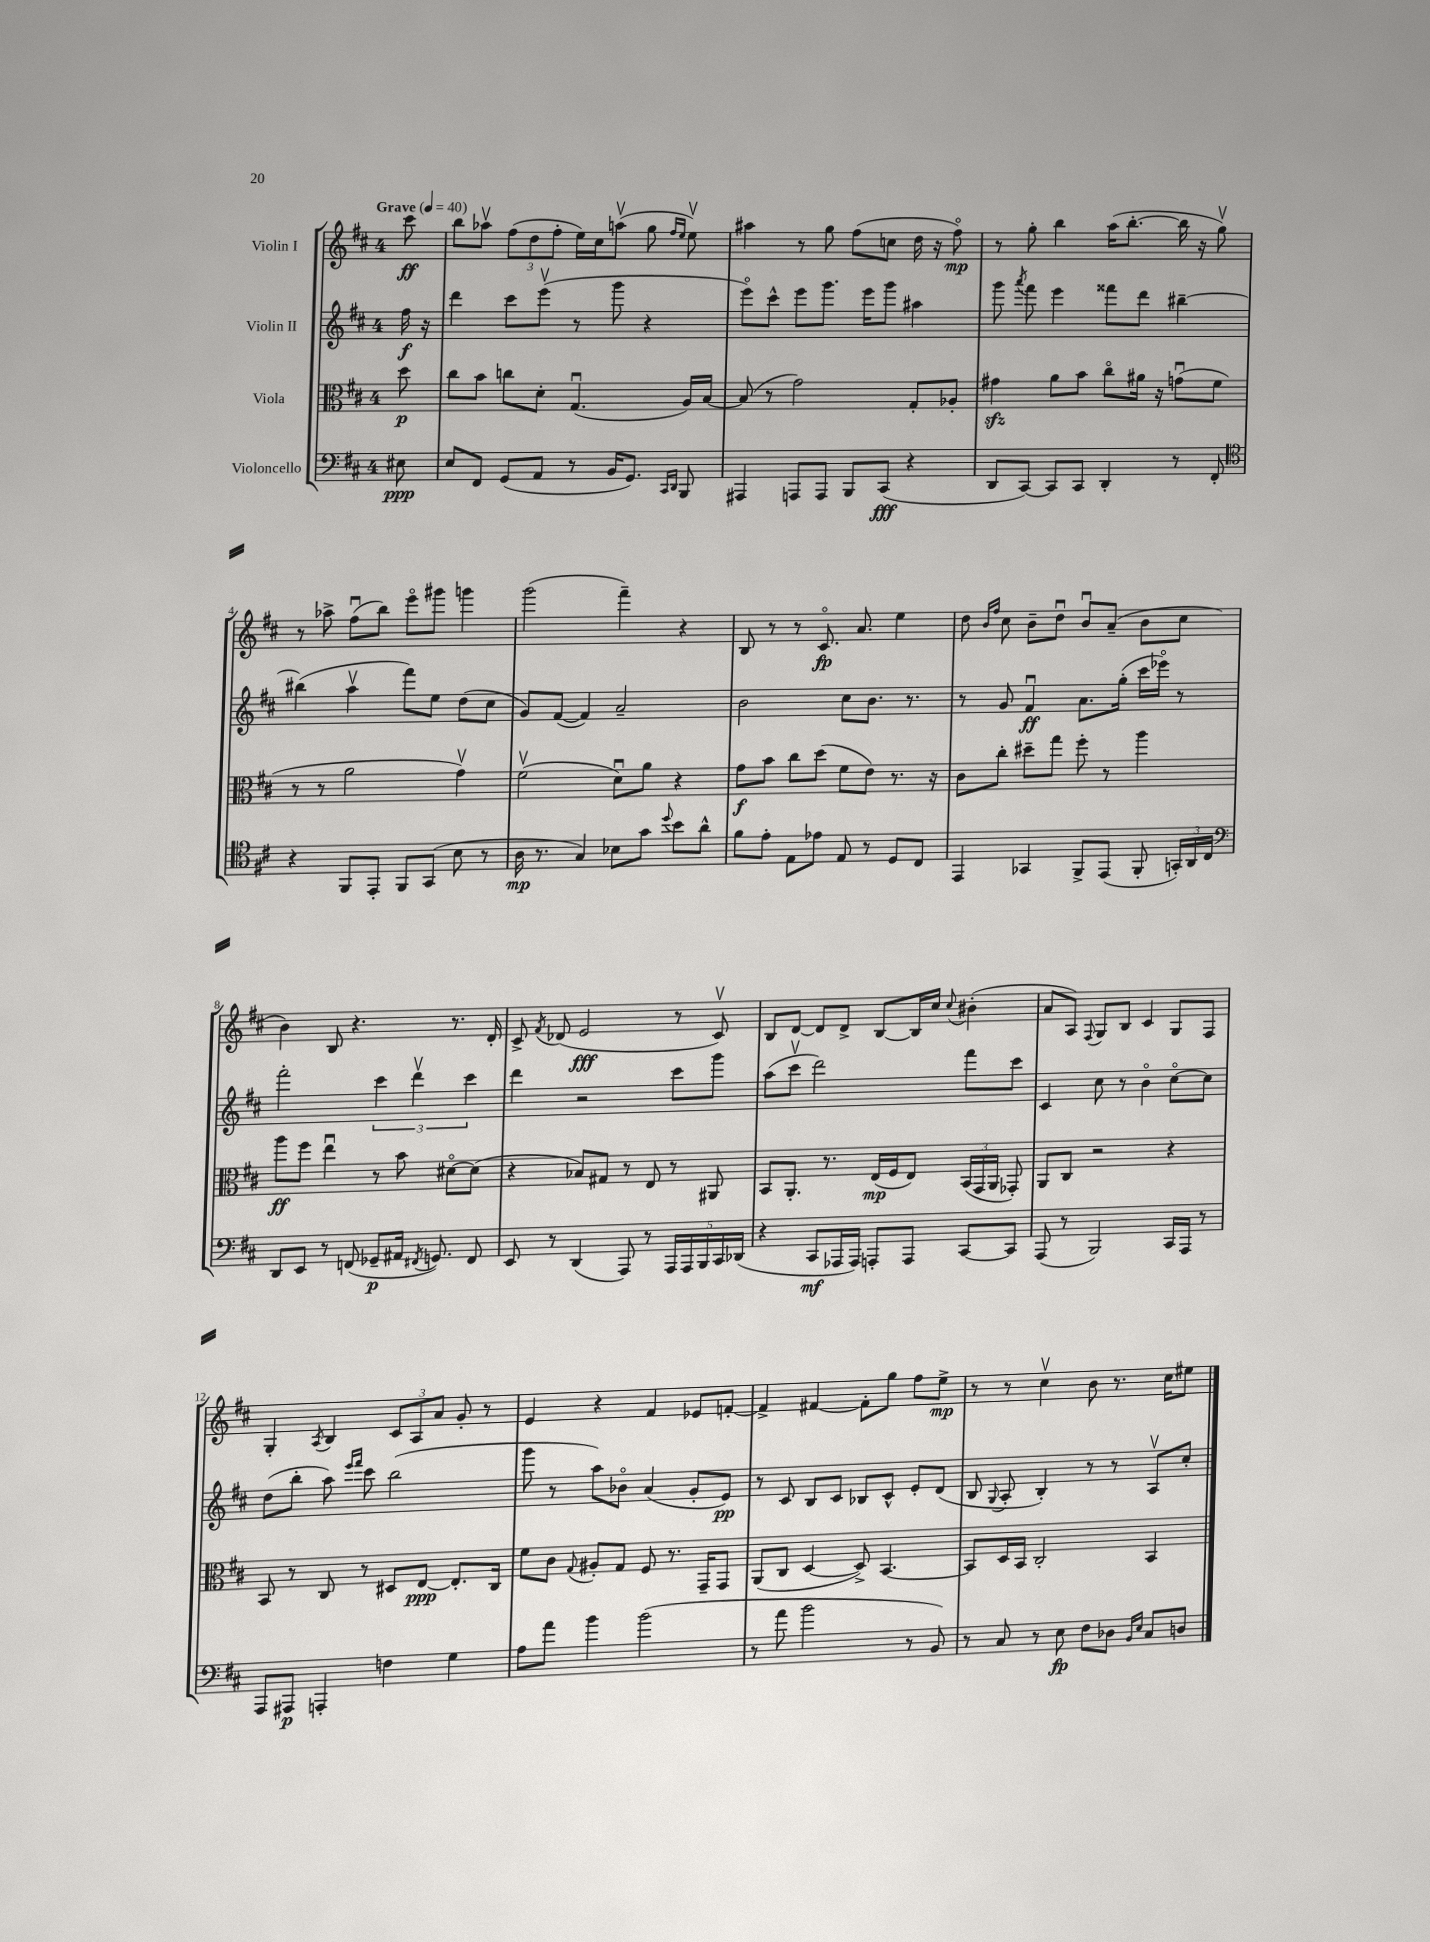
<<
\new StaffGroup <<
\new Staff = "s0" \with { instrumentName = "Violin I" } {
    \clef treble \key d \major \once \override Staff.TimeSignature.style = #'single-digit \time 4/4 \partial 8 \tempo "Grave" 4 = 40
    \autoBeamOff cis'''8\ff |
    b''8[ aes''8]\upbow \tuplet 3/2 { fis''8[( d''8 fis''8]-. } e''16[) cis''16 a''8]\upbow( g''8 \grace { fis''16[ e''16] } e''8\upbow) |
    ais''4 r8 g''8 fis''8[( c''8] d''16 r16 fis''8\flageolet\mp) |
    r8 g''8-. b''4 a''16[( b''8.]~-. b''16 r16 g''8\upbow) |
    r8 aes''8-> fis''8[\downbow( b''8]) e'''8[\flageolet gis'''8] g'''4 |
    g'''2( fis'''4--) r4 |
    b8 r8 r8 cis'8.\flageolet\fp a'8. e''4 |
    d''8 \grace { b'16[ fis''16] } cis''8 b'8[-- d''8]\downbow b'8[\downbow a'8]--( b'8[ cis''8] |
    b'4) b8 r4. r8. d'16-. |
    cis'8-> \acciaccatura { fis'8 } des'8( e'2\fff r8 cis'8\upbow) |
    b8[ d'8]~ d'8[ d'8]-> b8[~ b16 cis''16] \appoggiatura { cis''8 } bis'4-.( |
    a'8[ a8]) \appoggiatura { fis8 } g8[ b8] cis'4 g8[ fis8] |
    g4-. \acciaccatura { a8 } b4 \tuplet 3/2 { cis'8[ a8 a'8] } g'8-. r8 |
    e'4 r4 fis'4 ees'8[ f'8]~-. |
    f'4-> fis'4~ fis'8[-. g''8] fis''8[ e''8]->\mp |
    r8 r8 cis''4\upbow b'8 r8. cis''16[ eis''8] \bar "|." |
}
\new Staff = "s1" \with { instrumentName = "Violin II" } {
    \clef treble \key d \major \once \override Staff.TimeSignature.style = #'single-digit \time 4/4 \partial 8
    \autoBeamOff fis''16\f r16 |
    d'''4 cis'''8[ e'''8]\upbow( r8 g'''8 r4 |
    e'''8[\flageolet) cis'''8]-^ e'''8[ g'''8.] e'''16[ g'''8] ais''4 |
    g'''8 \acciaccatura { a'''8 } fis'''8 e'''4 fisis'''8[ d'''8] bis''4~-- |
    bis''4( a''4\upbow fis'''8[) e''8] d''8[( cis''8] |
    g'8[) fis'8]~( fis'4) a'2-- |
    b'2 cis''8[ b'8.] r8. |
    r8 g'8 fis'4\downbow\ff a'8.[ g''16]-.( cis'''16[ ees'''16]\flageolet) r8 |
    fis'''2-. \tuplet 3/2 { cis'''4 d'''4\upbow cis'''4 } |
    d'''4 r2 cis'''8[ g'''8] |
    a''8[( cis'''8]\upbow d'''2) fis'''8[ cis'''8] |
    cis'4 cis''8 r8 b'4\flageolet cis''8[~\flageolet cis''8] |
    d''8[( b''8]-. a''8) \grace { e'''16[ fis'''16] } cis'''8 b''2( |
    g'''8 r8 a''8[) bes'8]\flageolet a'4( g'8[-. e'8]\pp) |
    r8 cis'8 b8[ cis'8] bes8[ cis'8]-^ e'8[-. d'8]( |
    b8 \appoggiatura { g8 } a8-. b4-.) r8 r8 a8[\upbow cis''8]-. \bar "|." |
}
\new Staff = "s2" \with { instrumentName = "Viola" } {
    \clef alto \key d \major \once \override Staff.TimeSignature.style = #'single-digit \time 4/4 \partial 8
    \autoBeamOff d''8\p |
    cis''8[ b'8] c''8[ d'8]-. g4.\downbow( a16[) b16]~ |
    b8( r8 g'2) g8[-. aes8]-. |
    gis'4\sfz a'8[ b'8] cis''8[\flageolet ais'16] r16 g'8[\downbow( fis'8] |
    r8 r8 a'2 g'4\upbow) |
    fis'2\upbow( d'8[\downbow) a'8] r4 |
    g'8[\f b'8] cis''8[ d''8]( fis'8[ e'8]) r8. r16 |
    cis'8[ cis''8]-. dis''8[-- g''8] fis''8-. r8 a''4 |
    a''8[\ff fis''8] e''4\downbow r8 b'8 dis'8[~\flageolet dis'8]( |
    r4 bes8[) gis8] r8 e8 r8 ais,8 |
    b,8[ a,8.]-. r8. e16[\mp( fis16 e8]) \tuplet 3/2 { b,16[( g,16 a,16] } ges,8-.) |
    a,8[ cis8] r2 r4 |
    b,8 r8 cis8 r8 dis8[ e8]~\ppp e8.[-. cis16] |
    fis'8[ cis'8] \appoggiatura { g8 } ais8[-. g8] fis8 r8. g,16[-- g,8] |
    a,8[( cis8] d4~ d8->) b,4.~ |
    b,8[ d16 b,16] cis2-. b,4 \bar "|." |
}
\new Staff = "s3" \with { instrumentName = "Violoncello" } {
    \clef bass \key d \major \once \override Staff.TimeSignature.style = #'single-digit \time 4/4 \partial 8
    \autoBeamOff eis8\ppp |
    e8[ fis,8] g,8[( a,8] r8 b,16[ g,8.]) \grace { cis,16[ d,16] } b,,8 |
    ais,,4 a,,8[ a,,8] b,,8[ cis,8]\fff( r4 |
    d,8[ cis,8]~) cis,8[ cis,8] d,4-. r8 fis,8-. |
    \clef tenor r4 fis,8[ e,8]-. fis,8[ g,8]( b8 r8 |
    a16\mp r8. g4) bes8[ g'8] \appoggiatura { d''8 } b'8[ a'8]-^ |
    fis'8[ e'8]-. e8[ ees'8] e8 r8 d8[ cis8] |
    e,4 ges,4 fis,8[-> e,8]( fis,8-. \tuplet 3/2 { g,16[-.) a,16 cis16] } |
    \clef bass d,8[ e,8] r8 f,8( ges,8[--\p ais,16] \acciaccatura { fis,8 } g,8.) fis,8 |
    e,8 r8 d,4( a,,8) r8 \tuplet 5/4 { a,,16[ a,,16 b,,16 cis,16 des,16]( } |
    r4 cis,8[\mf aes,,16 aes,,16]) a,,8[-. a,,8] cis,8[~ cis,8] |
    a,,8( r8 b,,2) cis,16[ a,,16] r8 |
    a,,8[ ais,,8]\p a,,4-. f4 g4 |
    a8[ a'8] b'4 b'2( |
    r8 a'8 b'2 r8 b,8) |
    r8 cis8 r8 e8\fp fis8[ des8] \grace { b,16[ e16] } cis8[ d8] \bar "|." |
}
>>
>>
